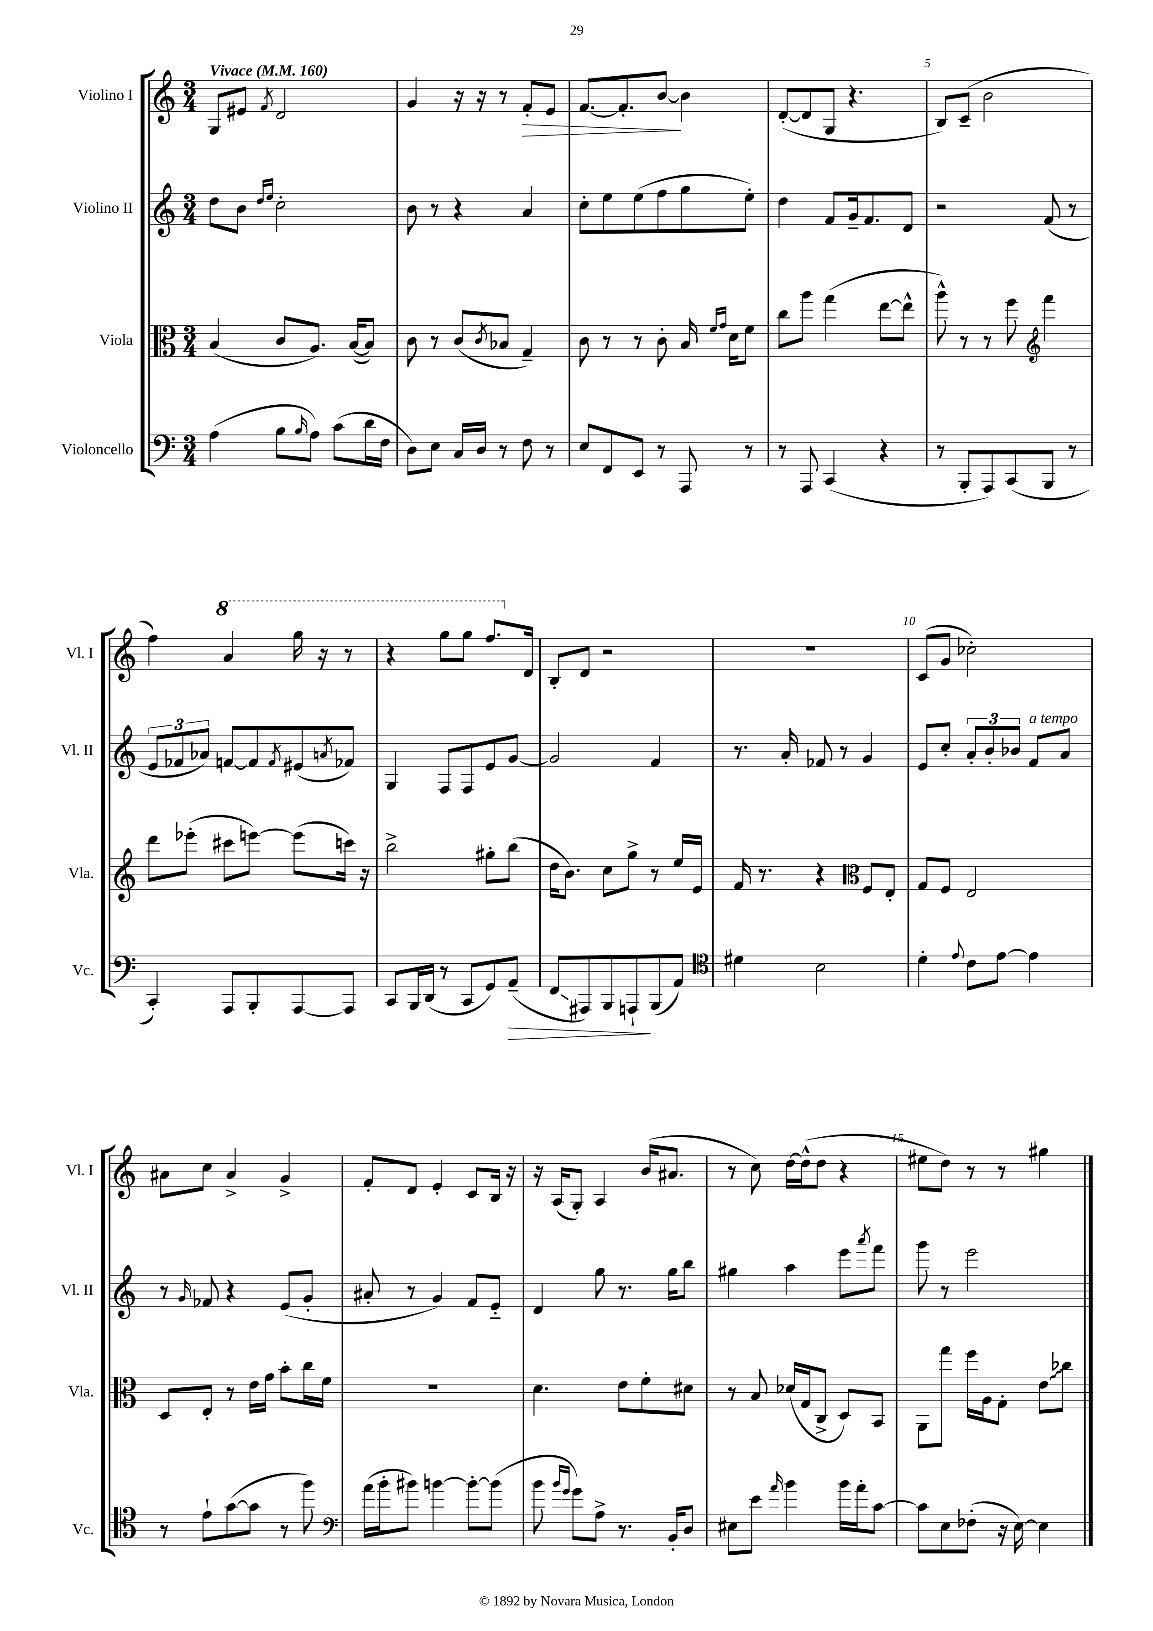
<<
\new StaffGroup <<
\new Staff = "s0" \with { instrumentName = "Violino I" shortInstrumentName = "Vl. I" } {
    \clef treble \key c \major \numericTimeSignature \time 3/4 \tempo "Vivace" 4 = 160
    g8 eis'8 \acciaccatura { f'8 } d'2 |
    g'4 r16 r16 r8 f'8-.\> e'8 |
    f'8.~ f'8.-. b'8~\! b'4 |
    d'8~-.( d'8 g8 r4. |
    b8) c'8--( b'2 |
    f''4) \ottava #1 a''4 g'''16 r16 r8 |
    r4 g'''8 g'''8 f'''8. \ottava #0 d'16 |
    b8-. d'8 r2 |
    R2. |
    c'8( g'8 ces''2-.) |
    ais'8 c''8 ais'4-> g'4-> |
    f'8-. d'8 e'4-. c'8 b16 r16 |
    r16 a16( g8-.) a4 b'16( ais'8. |
    r8 c''8) d''16~ d''16-^( d''8 r4 |
    eis''8 d''8) r8 r8 gis''4 \bar "|." |
}
\new Staff = "s1" \with { instrumentName = "Violino II" shortInstrumentName = "Vl. II" } {
    \clef treble \key c \major \numericTimeSignature \time 3/4
    d''8 b'8 \grace { d''16 e''16 } c''2-. |
    b'8 r8 r4 a'4 |
    c''8-. e''8 e''8( f''8 g''8 e''8-.) |
    d''4 f'8 g'16-- f'8. d'8 |
    r2 f'8( r8 |
    \tuplet 3/2 { e'8 fes'8 aes'8) } f'8~ f'8 \acciaccatura { f'8 } eis'8( \acciaccatura { a'8 } fes'8) |
    g4 f8 f8 e'8 g'8~ |
    g'2 f'4 |
    r8. a'16-. fes'8 r8 g'4 |
    e'8 c''8-. \tuplet 3/2 { a'8-. b'8-. bes'8 } f'8^\markup { \italic "a tempo" } a'8 |
    r8 \grace { g'16 } fes'8 r4 e'8( g'8-. |
    ais'8-. r8 g'4) f'8 e'8-_ |
    d'4 g''8 r8. g''16 b''8 |
    gis''4 a''4 e'''8 \acciaccatura { a'''8 } f'''8 |
    g'''8 r8 e'''2 \bar "|." |
}
\new Staff = "s2" \with { instrumentName = "Viola" shortInstrumentName = "Vla." } {
    \clef alto \key c \major \numericTimeSignature \time 3/4
    b4( c'8 a8.) b16~( b8) |
    c'8 r8 c'8( \acciaccatura { c'8 } bes8 g4--) |
    c'8 r8 r8 c'8-. b16 \grace { f'16 g'16 } d'16 f'8 |
    c''8 a''8 g''4( e''8~ e''8-^ |
    a''8-^) r8 r8 f''8 \clef treble f'''4 |
    d'''8 ees'''8-.( cis'''8 e'''8~) e'''8( c'''16) r16 |
    b''2-> gis''8-. b''8( |
    d''16 b'8.) c''8 g''8-> r8 e''16 e'16 |
    f'16 r8. r4 \clef alto f8 e8-. |
    g8 f8 e2 |
    d8 e8-. r8 e'16 g'16 b'8-. c''16 f'16 |
    R2. |
    d'4. e'8 f'8-. dis'8 |
    r8 b8 des'16( g16 c8-> d8) b,8 |
    a,8 g''8 f''16 a16 g8-. \once \override Glissando.style = #'zigzag e'8\glissando ces''8 \bar "|." |
}
\new Staff = "s3" \with { instrumentName = "Violoncello" shortInstrumentName = "Vc." } {
    \clef bass \key c \major \numericTimeSignature \time 3/4
    a4( b8 \grace { b16 } a8) c'8( d'16 f16 |
    d8) e8 c16 d16 r8 f8 r8 |
    e8 f,8 e,8 r8 a,,8 r8 |
    r8 a,,8 c,4( r4 |
    r8 b,,8-. a,,8) c,8( b,,8 r8 |
    c,4-.) a,,8 b,,8-. a,,8~ a,,8 |
    c,8 b,,16 d,16( r8 c,8 g,8) a,8--\>( |
    f,8\glissando ais,,8) b,,8 a,,8-!\! b,,8( a,8) |
    \clef tenor dis'4 b2 |
    d'4-. \appoggiatura { e'8 } c'8 e'8~ e'4 |
    r8 e'8-! g'8~( g'8 r8 f''8) |
    \clef bass a'16( b'16-. bis'8) b'4~ b'8~-. b'8( |
    b'8 \grace { b'16 g'16 } g'8) a8-> r8. b,16-. d8 |
    eis8 e'8 \grace { a'16 } b'4 b'16 a'16-. c'8~ |
    c'8 e8 fes8-.( r16 e16~) e4 \bar "|." |
}
>>
>>
\layout { \context { \Score \override BarNumber.break-visibility = ##(#f #t #t) barNumberVisibility = #(every-nth-bar-number-visible 5) } }
